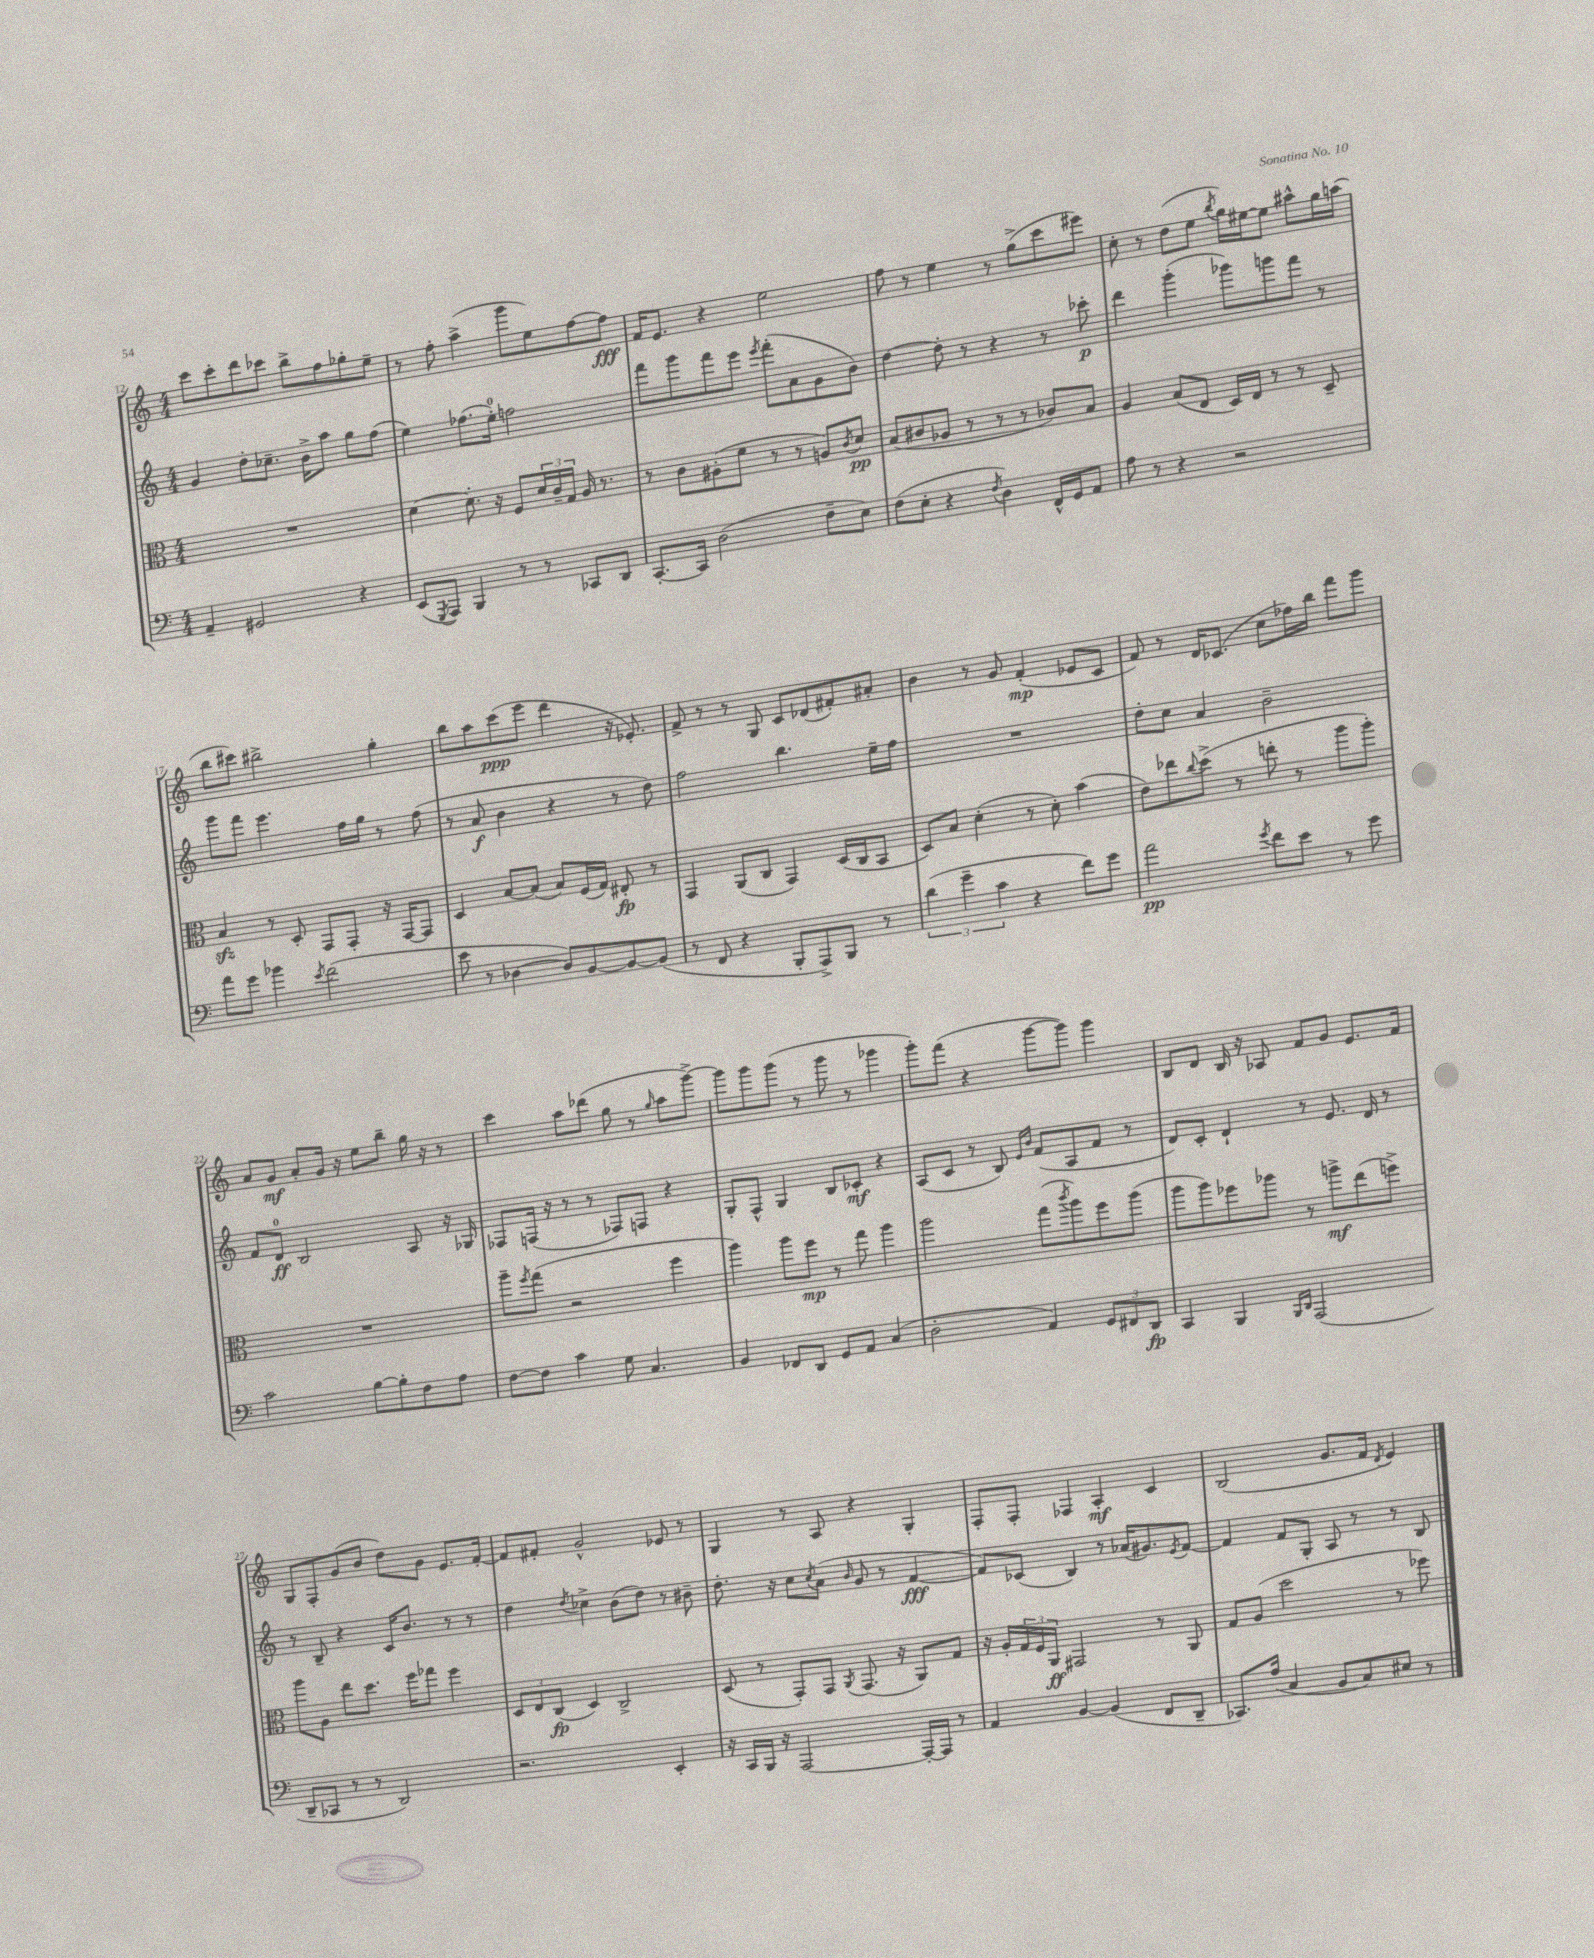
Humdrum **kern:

**kern	**kern	**kern	**kern
*staff4	*staff3	*staff2	*staff1
*clefF4	*clefC3	*clefG2	*clefG2
*k[]	*k[]	*k[]	*k[]
*M4/4	*M4/4	*M4/4	*M4/4
4AA~	1r	4g	8ccc
.	.	.	8ccc'
2GG#	.	8dd'	8ddd
.	.	8.cc-~	8ccc-
.	.	.	8bb^
.	.	16b^	.
.	.	8aa	8ff
4r	.	8gg	8gg-'
.	.	(8ff	8ee~
=	=	=	=
(8EE	[4d	4ee)	8r
8qGGG	.	.	.
8AAA)	.	.	8ff'
4BBB	8.d']	(8.ff-	(4aa^
.	16r	16ee')	.
8r	8F	2ff	8ggg
8r	24d	.	8ee)
.	24c~	.	.
.	24G	.	.
8CC-	16A	.	[8ff
.	8.r	.	.
8DD	.	.	8ff]
=	=	=	=
[8.CC'	8r	8fff	16f
.	.	.	8.e
.	8c	8ggg	.
16CC]	.	.	.
(2D	(8A#'	8fff	4r
.	8f	8eee	.
.	.	8qeee	.
.	8r	(8fff'	2ee
.	8r	8a	.
8F~	8A)	8g	.
.	8qc	.	.
8E)	8d	8b)	.
=	=	=	=
(8F	(8B	[4dd	8ff
8E'	8c#	.	8r
4r	8A-	8dd']	4ee
.	8r	8r	.
8qF	.	.	.
4D)	8r	4r	8r
.	8r	.	(8gg^
16FF^^	8c-)	8r	8ccc
16GG	.	.	.
8AA	8B	8ccc-'	8eee#)
=	=	=	=
8A	4A	4ddd	8cc'
8r	.	.	8r
4r	(8B	(4ggg'	(8dd
.	8E	.	8ee
.	.	.	8qbb
2r	16D)	8ggg-)	16gg)
.	16E	.	[16ee#
.	8r	8ggg	8ee#]
.	8r	8fff	8aa#^^
.	8D~	8r	16gg
.	.	.	(16aa
=	=	=	=
8a	4B	8ggg	8bb
8g	.	8fff	8ccc#)
4b-	8r	4.eee	2bb#^
.	8D'	.	.
8qe	.	.	.
(2f	8GG	.	.
.	8GG'	16ff	.
.	.	16gg	.
.	16r	8r	4gg'
.	[16GG	.	.
.	8GG]	(8ff	.
=	=	=	=
8e	4D	8r	8bb
8r	.	8a	8aa
[4D-	[8B	4b	(8ccc
.	(8B]	.	8eee
8D-])	8B)	4r	4ddd
[8BB	(16F	.	.
.	16G)	.	.
8BB_	8E#'	8r	16r
.	.	.	8.e-')
(8BB]	8r	8dd)	.
=	=	=	=
8r	4GG	2ff	8f^
8FF	.	.	8r
4r	(8AA	.	8r
.	8C	.	8G
8BBB'	4GG)	4.bb	8c
8AAA^)	.	.	(8d-
8BBB	(16D	.	8f#')
.	16C	.	.
8r	8BB	16ee~	8a#'
.	.	16ff	.
=	=	=	=
(6d	8D)	1r	4b
.	8B	.	.
6g~	.	.	.
.	(4d'	.	8r
6c	.	.	.
.	.	.	8g
4r	8r	.	(4f'
.	8d')	.	.
8f)	(4b	.	8e-
8g	.	.	8c
=	=	=	=
2a	8e)	8dd'	8f)
.	8ee-	8cc	8r
.	8qqcc	.	.
.	(8dd^	4a	16d
.	.	.	(8.c-
.	8r	.	.
8qg	.	.	.
8f	8ee'	2b~	8cc
8e	8r	.	16ff-)
.	.	.	16bb
8r	8aa	.	8fff
8g	8aa')	.	8ggg
=	=	=	=
2c	1r	8f	8a
.	.	8d	8g
.	.	2B	8a'
.	.	.	16g
.	.	.	16r
[8B	.	.	8ee
8B']	.	.	8bb~
8F	.	8A	16gg
.	.	.	16r
8A	.	16r	8r
.	.	16G-	.
=	=	=	=
[8F	8aa~	8F-	4ccc
.	8qff	.	.
8F]	(8gg	(16F	.
.	.	16r	.
4c	2r	8r	8aa
.	.	8r	(8ddd-
8G	.	8F-)	8gg
4.C	.	8F	8r
.	.	.	16qqgg
.	4ff	4r	8aa
.	.	.	[8ggg^)
=	=	=	=
4BB	4aa)	8G'	8ggg]
.	.	8F^^	8ggg
8FF-	8aa	4G	(8ggg
8DD	8ff	.	8r
8GG	8r	8B	8ggg
8AA	8gg	8c-'	8r
(4C	4aa	4r	4ggg-
=	=	=	=
2D'	2aa	(8A	8ggg')
.	.	8c	(8fff
.	.	8r	4r
.	.	8B)	.
.	.	16qqe	.
.	.	16qqb	.
4AA)	(8gg	(8f	[8ggg
.	8qccc	.	.
.	8aa)	8A	8ggg])
12GG	8ff	8f	4ggg
12FF#	.	.	.
.	(8aa	8r	.
12DD	.	.	.
=	=	=	=
4CC	8aa	8d)	8B
.	8aa)	8c'	8d
4BBB	8ff-	4d`	16B
.	.	.	16r
.	8aa-	.	8A-
16qqBBB	.	.	.
16qqDD	.	.	.
(2AAA	8r	8r	8f
.	8aa^	8.e	8g
.	(8ee	.	8.e
.	.	16d	.
.	8ff^)	8r	.
.	.	.	16f
=	=	=	=
8DD~	8aa	8r	8G
8CC-	8A	8B~	8F'
8r	8ee	4r	(8g
8r	8.dd	.	8b
2DD)	.	16c	8dd)
.	16ff	8.b	.
.	8gg-	.	8g
.	4ff	8r	8.e
.	.	8r	.
.	.	.	[16f'
=	=	=	=
2.r	12D	4dd	8f]
.	12E	.	.
.	.	.	8f#'
.	(12C	.	.
.	.	8qdd	.
.	4D)	4cc-^	2g^^
.	2C^	(8b	.
.	.	8dd)	.
4EE'	.	8r	8e-
.	.	8b#~	8r
=	=	=	=
16r	(8D	8.dd'	4G
16CC	.	.	.
16BBB	8r	.	.
16r	.	16r	.
[2AAA	8GG')	8cc	8r
.	.	8qcc	.
.	8GG	(8a	8A
.	8qAA	16qqb	.
.	(8.GG	8g	4r
.	.	8r	.
.	16r	.	.
16AAA'_	8AA)	[4f	4G'
16AAA]	.	.	.
8r	8G	.	.
=	=	=	=
4AA	16r	8f])	8F'
.	16A'	.	.
.	24G	(8c-	8F'
.	24F	.	.
.	24AA	.	.
[4BB	2GG#	4B)	4F-
(4BB]	.	8r	4A'
.	.	(16a-	.
.	.	8.g#)	.
8FF	8r	.	4c
.	.	8qe	.
8DD~	8AA	[8f	.
=	=	=	=
8.CC-)	8G	4f]	(2B
.	(8A	.	.
(16A	.	.	.
4C	2dd	8f	.
.	.	8G'	.
8BB	.	8A	8.g
8C)	.	8r	.
.	.	.	16f
.	.	.	8qd
8E#	8r	8r	4e)
8r	8ff-)	8B	.
==	==	==	==
*-	*-	*-	*-
